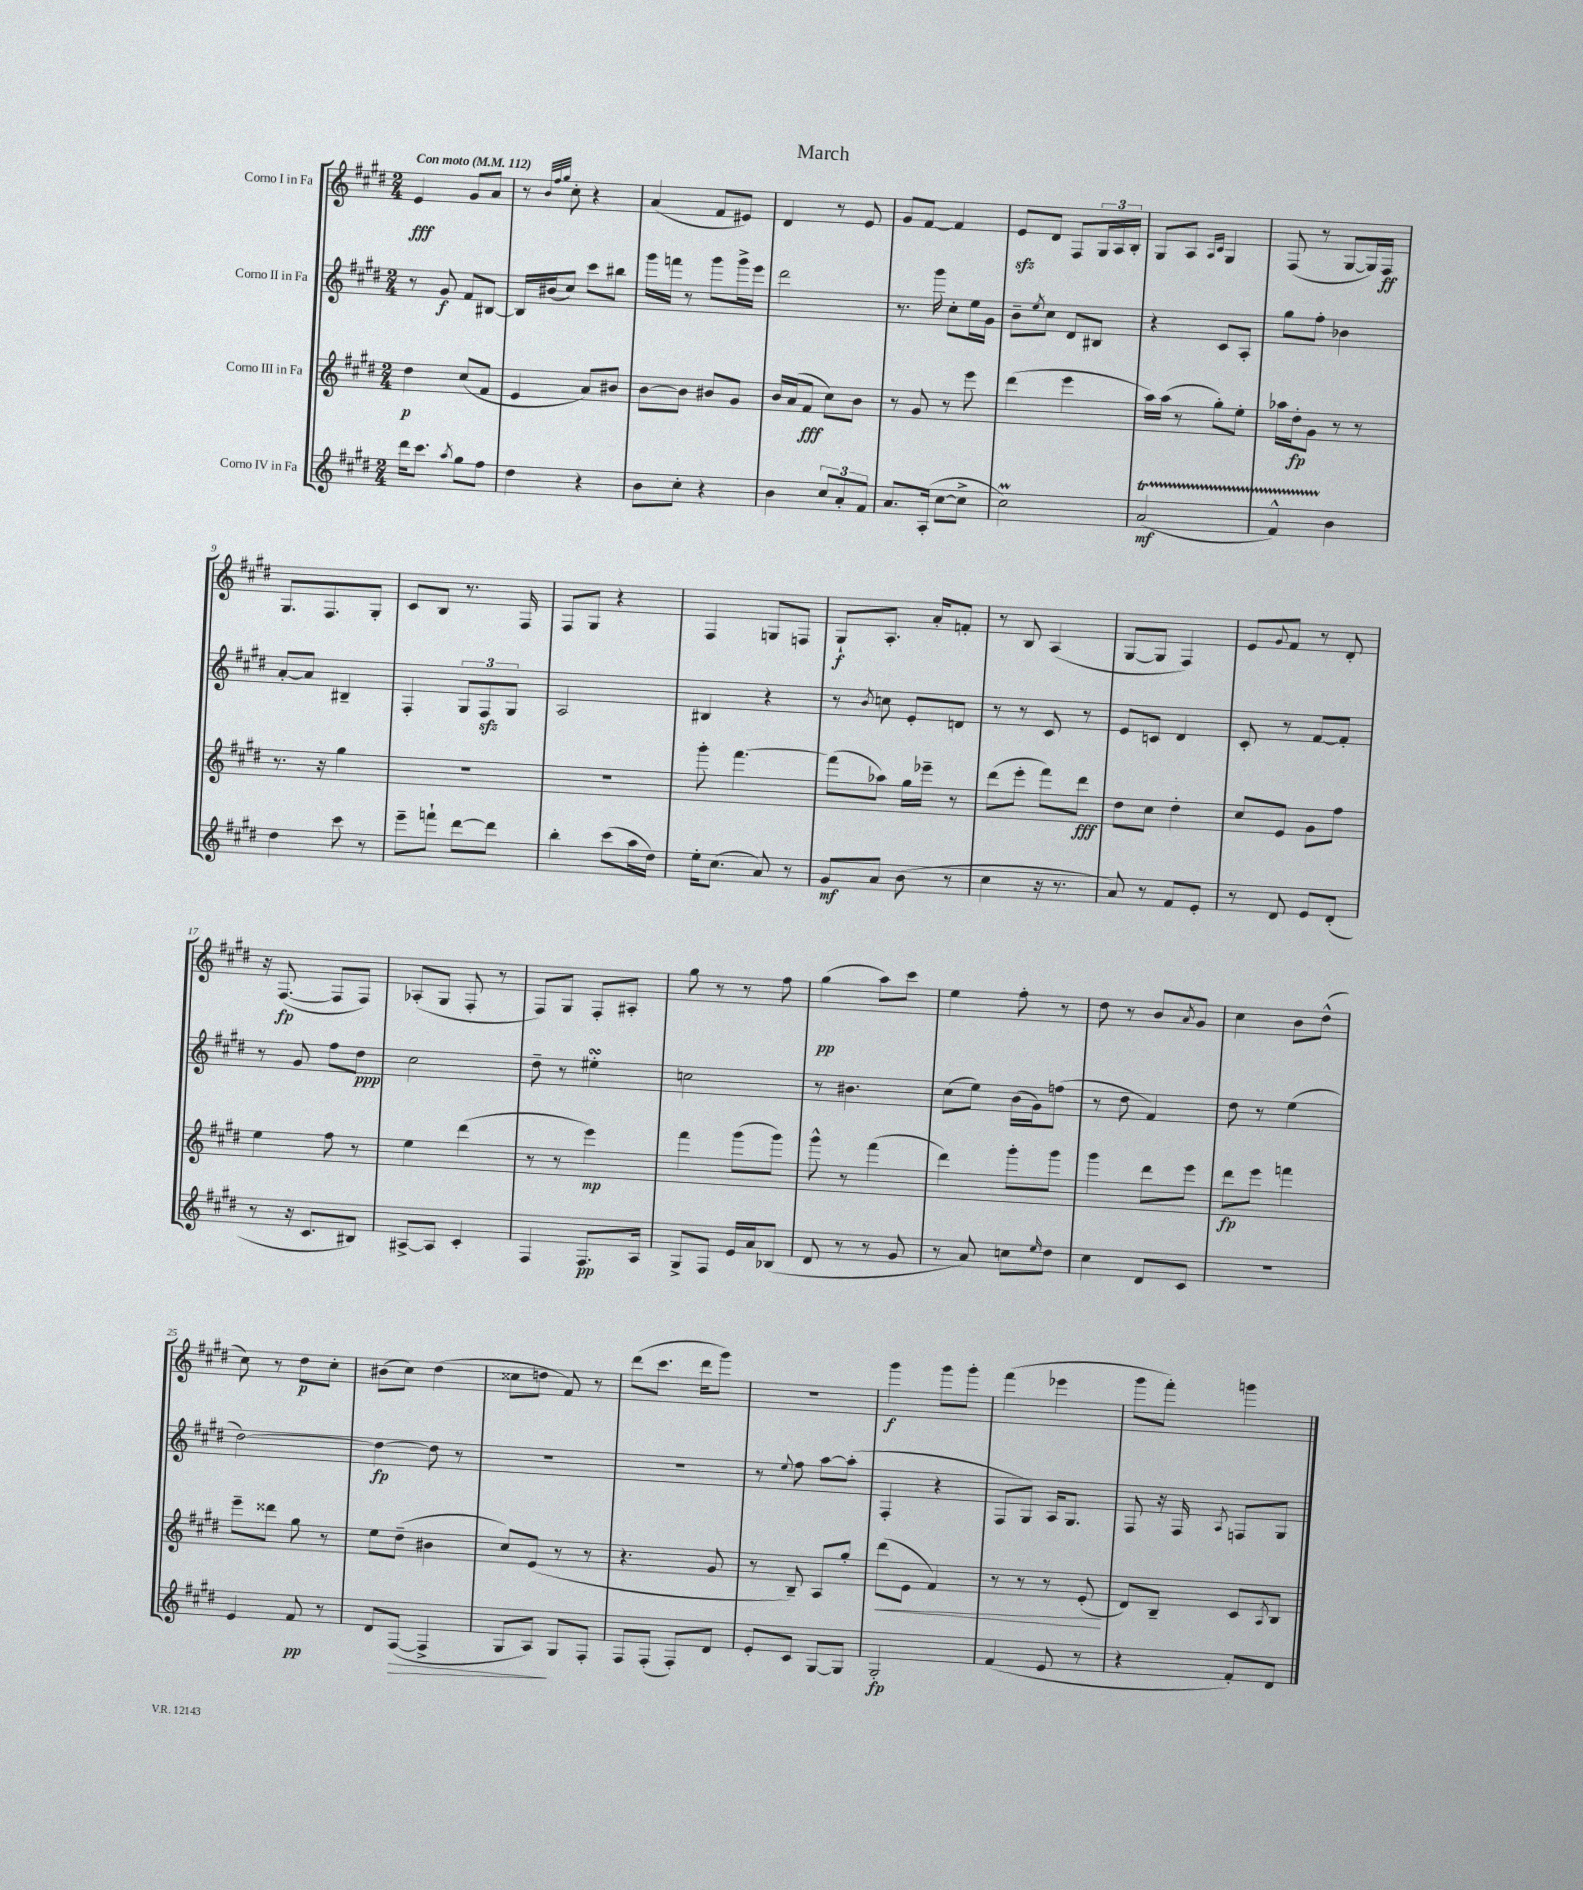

**kern	**kern	**kern	**kern
*staff4	*staff3	*staff2	*staff1
*clefG2	*clefG2	*clefG2	*clefG2
*k[f#c#g#d#]	*k[f#c#g#d#]	*k[f#c#g#d#]	*k[f#c#g#d#]
*M2/4	*M2/4	*M2/4	*M2/4
*MM112	*MM112	*MM112	*MM112
16ddd#	4dd#	8r	4e
8.ccc#	.	.	.
.	.	8g#	.
8qaa	.	.	.
8gg#	(8cc#	8f#	8g#
8ff#	8f#	[8B#	8a
=	=	=	=
4dd#	4e	16B#]	8r
.	.	(16b#	.
.	.	.	32qqb
.	.	.	32qqff#
.	.	.	32qqgg#
.	.	8cc#)	8cc#'
4r	8a)	8ccc#	4r
.	8b#	8bb#	.
=	=	=	=
8b	[8b	16ggg#	(4a
.	.	16fff	.
8cc#'	8b]	8r	.
4r	8b#	8ggg#	8f#
.	8g#	16ggg#^	8e#)
.	.	16eee	.
=	=	=	=
4b	16b	2ddd#	4d#
.	(16a	.	.
.	8f#	.	.
12cc#	8cc#)	.	8r
12a'	.	.	.
.	8b	.	8e
12f#	.	.	.
=	=	=	=
8.a	8r	8.r	8g#
.	8g#	.	[8f#
(16A'	.	16ggg#	.
[8cc#	8r	8cc#'	4f#]
8cc#^]	8eee	16ee	.
.	.	16g#	.
=	=	=	=
2cc#)	(4ddd#	8b~	8e
.	.	8qee	.
.	.	8cc#	8d#
.	4eee	8d#	8F#
.	.	8B#	24G#
.	.	.	24A
.	.	.	24B'
=	=	=	=
(2a	16aa)	4r	8G#
.	(16aa	.	.
.	8r	.	8A
.	.	.	16qqA
.	.	.	16qqc#
.	8gg#')	8c#	4G#
.	8ee'	8A'	.
=	=	=	=
4f#^^)	16aa-	8gg#	(8F#
.	16dd#'	.	.
.	8g#	8ff#'	8r
4b	8r	4b-	[8G#
.	8r	.	16G#])
.	.	.	16F#
=	=	=	=
4dd#	8.r	[8a'	8.G#
.	.	8a]	.
.	16r	.	8.F#
8ccc#	4gg#	4B#~	.
8r	.	.	8G#'
=	=	=	=
8eee~	2r	4F#'	8c#
8fff`	.	.	8B
[8ddd#	.	12G#	8.r
.	.	12F#	.
8ddd#]	.	.	.
.	.	12G#	.
.	.	.	16F#
=	=	=	=
4bb'	2r	2A	8F#
.	.	.	8G#
(8ccc#	.	.	4r
16aa	.	.	.
16dd#)	.	.	.
=	=	=	=
16ee'	8ggg#'	4B#	4F#
(8.cc#	.	.	.
.	[4.fff#	.	.
8a)	.	4r	8G
8r	.	.	8F
=	=	=	=
8g#	(8fff#]	8r	8G#`
.	.	8qb	.
8a	8aa-)	8cc	8.A'
(8b	16gg#	8e'	.
.	16eee-~	.	16a'
8r	8r	8d	8f'
=	=	=	=
4cc#	(8ddd#	8r	8r
.	8eee'	8r	8B
16r	8fff#)	8c#	(4A
8.r	.	.	.
.	8ddd#	8r	.
=	=	=	=
8a)	8dd#	8e	[8G#
8r	8cc#	8c	8G#]
8f#	4dd#'	4d#	4F#)
8e'	.	.	.
=	=	=	=
8r	8cc#	8c#'	8e
.	.	.	8qqg#
8d#	8e	8r	8f#
8e	8g#	[8f#	8r
(8d#'	8ff#	8f#']	8d#'
=	=	=	=
8r	4ee	8r	16r
.	.	.	([8.F#
16r	.	8g#	.
8.c#	.	.	.
.	8ff#	8ff#	8F#]
8B#)	8r	8dd#	8F#)
=	=	=	=
[8A#^	4ee	2cc#	(8A-'
8A#]	.	.	8G#
4c#'	(4ddd#	.	8F#'
.	.	.	8r
=	=	=	=
4F#	8r	8dd#~	8F#)
.	8r	8r	8G#
8.F#	4eee)	4ee#'	8F#'
.	.	.	8A#'
16A	.	.	.
=	=	=	=
8G#^	4fff#	2cc	8gg#
8F#	.	.	8r
16e	(8ggg#	.	8r
16a	.	.	.
(8B-	8ggg#)	.	8ff#
=	=	=	=
8d#	8ggg#^^	8r	(4gg#
8r	8r	4.b#	.
8r	(4fff#	.	8aa)
8g#	.	.	8ccc#
=	=	=	=
8r	4ddd#)	(8cc#	4ee
8a)	.	8ee)	.
8cc	8ggg#'	(16b	8ff#'
.	.	16g#)	.
16qqee	.	.	.
8dd#	8ggg#	(8ff	8r
=	=	=	=
4cc#	4ggg#	8r	8dd#
.	.	8dd#	8r
8d#	8ddd#	4f#)	8b
.	.	.	8qa
8c#	8eee	.	8g#
=	=	=	=
2r	8ddd#	8dd#	4cc#
.	8eee	8r	.
.	4fff	(4ee	8b
.	.	.	(8dd#^^
=	=	=	=
4e	8eee~	[2dd#)	8cc#)
.	8ddd##	.	8r
8f#	8gg#	.	8dd#
8r	8r	.	8cc#'
=	=	=	=
8d#	8ee	4dd#_	(8b#
([8F#	(8dd#~	.	8cc#)
4F#^]	4b#	8dd#]	(4dd#
.	.	8r	.
=	=	=	=
8G#	8cc#)	2r	8cc##
8A)	(8e	.	8dd
8G#	8r	.	8f#)
8F#'	8r	.	8r
=	=	=	=
8F#	4.r	2r	(8ddd#
(8F#'	.	.	8.ccc#
8F#')	.	.	.
.	.	.	16ddd#
8d#	8g#	.	8ggg#)
=	=	=	=
8e'	8r	8r	2r
.	.	8qqee	.
8c#	8B~)	8ff#	.
[8G#	8A	[8aa	.
8G#]	8gg#'	(8aa']	.
=	=	=	=
2G#'	(8ddd#	4F#'	4ggg#
.	8e	.	.
.	4f#)	4r	8ggg#
.	.	.	8ggg#'
=	=	=	=
(4f#	8r	8F#	(4fff#
.	8r	8G#)	.
8e	8r	16A	4eee-
.	.	8.G#	.
8r	(8e'	.	.
=	=	=	=
4r	8d#)	8F#	8ggg#
.	8B~	16r	8fff#')
.	.	16F#	.
.	.	8qA	.
8f#')	8c#	8F	4ggg
.	8qA	.	.
8d#	8B	8G#	.
==	==	==	==
*-	*-	*-	*-
